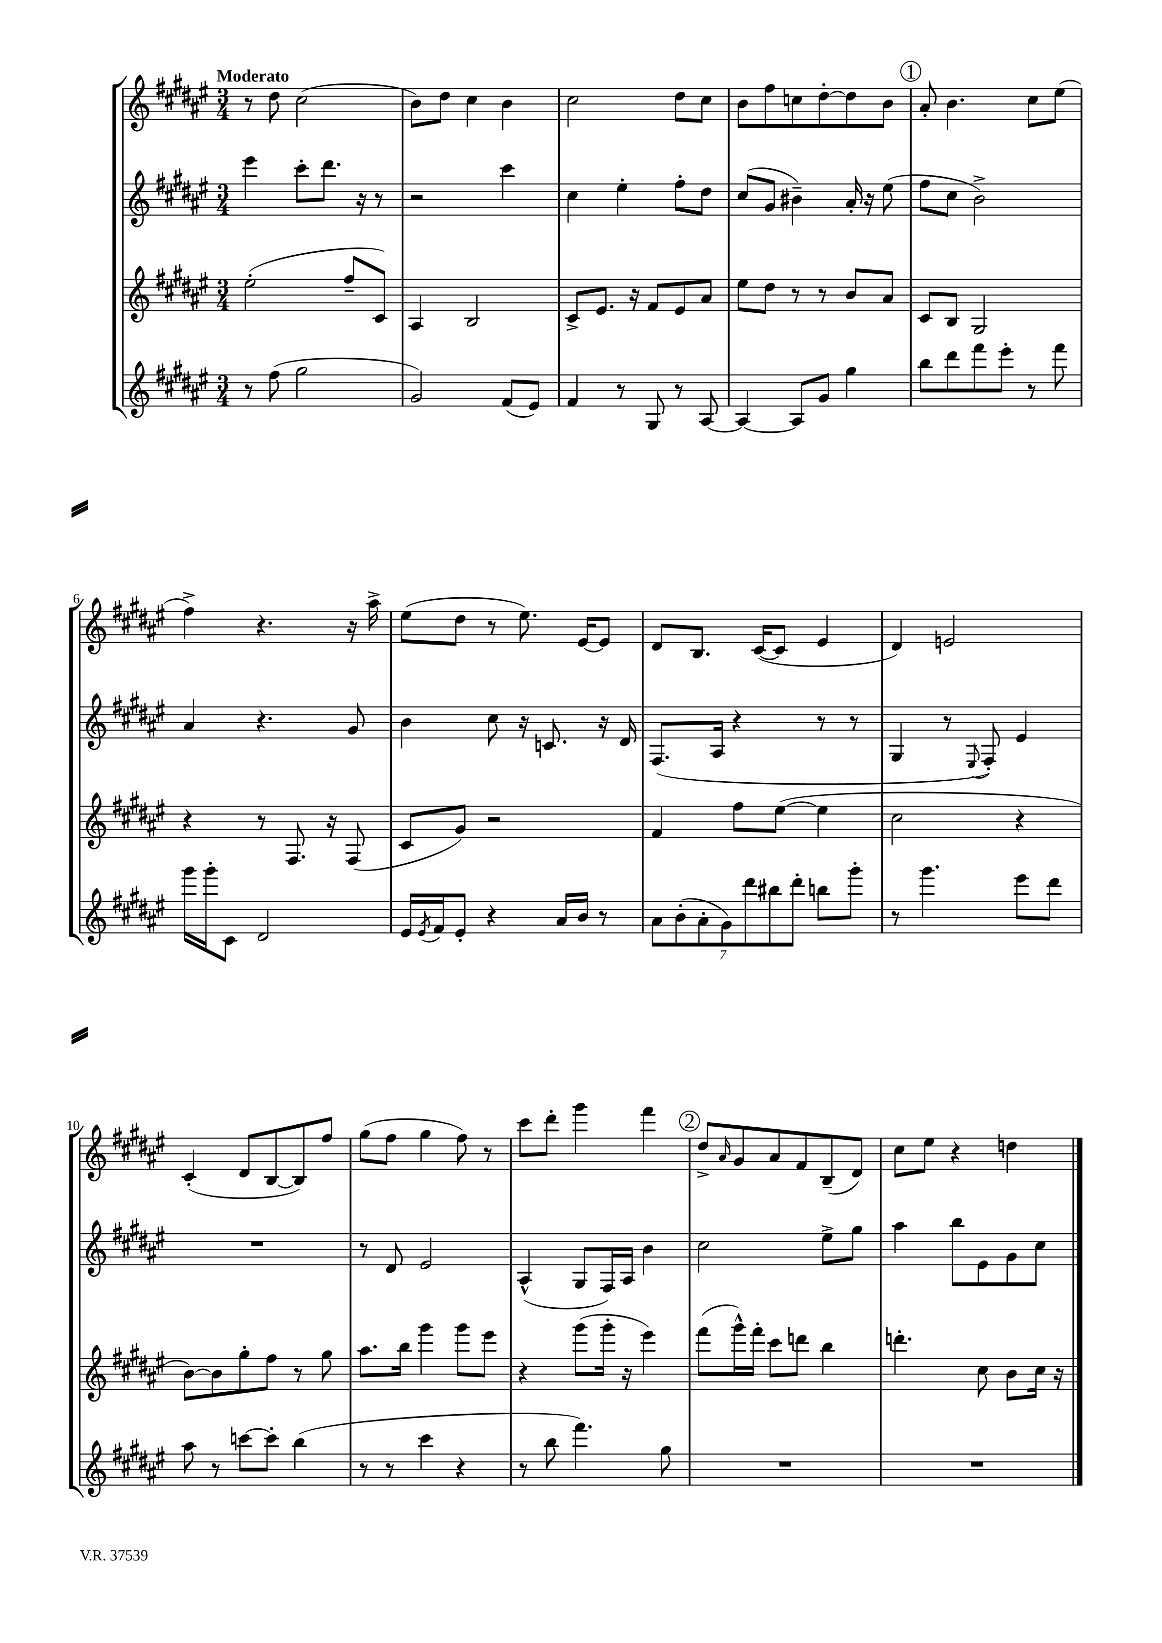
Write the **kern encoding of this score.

**kern	**kern	**kern	**kern
*staff4	*staff3	*staff2	*staff1
*clefG2	*clefG2	*clefG2	*clefG2
*k[f#c#g#d#a#e#]	*k[f#c#g#d#a#e#]	*k[f#c#g#d#a#e#]	*k[f#c#g#d#a#e#]
*M3/4	*M3/4	*M3/4	*M3/4
8r	(2ee#'\	4eee#\	8r
(8ff#\	.	.	8dd#\
2gg#\	.	8ccc#'\L	(2cc#\
.	.	8.ddd#\J	.
.	8ff#~/L	.	.
.	.	16r	.
.	8c#/J)	8r	.
=	=	=	=
2g#/)	4A#/	2r	8b\L)
.	.	.	8dd#\J
.	2B/	.	4cc#\
(8f#/L	.	4ccc#\	4b\
8e#/J)	.	.	.
=	=	=	=
4f#/	8c#^/L	4cc#\	2cc#\
.	8.e#/J	.	.
8r	.	4ee#'\	.
.	16r	.	.
8G#/	8f#/L	.	.
8r	8e#/	8ff#'\L	8dd#\L
[8A#/	8a#/J	8dd#\J	8cc#\J
=	=	=	=
4A#/_	8ee#\L	(8cc#/L	8b\L
.	8dd#\J	8g#/J	8ff#\
8A#/]L	8r	4b#~\)	8cc\
8g#/J	8r	.	[8dd#'\
4gg#\	8b/L	16a#'/	8dd#\]
.	.	16r	.
.	8a#/J	(8ee#\	8b\J
=	=	=	=
8bb\L	8c#/L	8ff#\L	8a#'/
8ddd#\	8B/J	8cc#\J	4.b\
8fff#\	2G#/	2b^\)	.
8eee#'\J	.	.	.
8r	.	.	8cc#\L
8fff#\	.	.	(8ee#\J
=	=	=	=
16ggg#\LL	4r	4a#/	4ff#^\)
16ggg#'\J	.	.	.
8c#\J	.	.	.
2d#/	8r	4.r	4.r
.	8.F#/	.	.
.	16r	.	.
.	(8F#/	8g#/	16r
.	.	.	16aa#^\
=	=	=	=
16e#/LL	8c#/L	4b\	(8ee#\L
8qe#/	.	.	.
16f#/J	.	.	.
8e#'/J	8g#/J)	.	8dd#\J
4r	2r	8cc#\	8r
.	.	16r	8.ee#\)
.	.	8.c/	.
16a#/LL	.	.	.
16b/JJ	.	.	[16e#/LK
8r	.	16r	8e#/]J
.	.	16d#/	.
=	=	=	=
14a#\L	4f#/	(8.F#/L	8d#/L
(14b'\	.	.	.
.	.	.	8.B/J
14a#'\	.	.	.
.	.	16A#/Jk	.
14g#\)	.	.	.
.	8ff#\L	4r	.
14ddd#\	.	.	.
.	.	.	([16c#/LK
14bb#\	.	.	.
.	([8ee#\J	.	8c#/]J
14ddd#'\J	.	.	.
8bb\L	4ee#\]	8r	4e#/
8ggg#'\J	.	8r	.
=	=	=	=
8r	2cc#\	4G#/	4d#/)
4.ggg#\	.	.	.
.	.	8r	2e/
.	.	8qqE#/	.
.	.	8F#'/)	.
8eee#\L	4r	4e#/	.
8ddd#\J	.	.	.
=	=	=	=
8aa#\	[8b\L)	2.r	(4c#'/
8r	8b\]	.	.
[8ccc\L	8gg#'\	.	8d#/L
8ccc'\]J	8ff#\J	.	[8B/
(4bb\	8r	.	8B/])
.	8gg#\	.	8ff#/J
=	=	=	=
8r	8.aa#\L	8r	(8gg#\L
8r	.	8d#/	8ff#\J
.	16bb\Jk	.	.
4ccc#\	4ggg#\	2e#/	4gg#\
4r	8ggg#\L	.	8ff#\)
.	8eee#\J	.	8r
=	=	=	=
8r	4r	(4A#^^/	8ccc#\L
8bb\	.	.	8ddd#'\J
4.fff#\)	(8ggg#\L	8G#/L	4ggg#\
.	16ggg#'\Jk	16F#/L)	.
.	16r	16A#/JJ	.
.	4eee#\)	4b\	4fff#\
8gg#\	.	.	.
=	=	=	=
2.r	(8fff#\L	2cc#\	8dd#^/L
.	.	.	16qqa#/
.	16ggg#^^\L)	.	8g#/
.	16fff#'\JJ	.	.
.	8ccc#\L	.	8a#/
.	8ddd\J	.	8f#/
.	4bb\	8ee#^\L	(8B~/
.	.	8gg#\J	8d#/J)
=	=	=	=
2.r	4.ddd'\	4aa#\	8cc#\L
.	.	.	8ee#\J
.	.	8bb\L	4r
.	8cc#\	8e#\	.
.	8b\L	8g#\	4dd\
.	16cc#\Jk	8cc#\J	.
.	16r	.	.
==	==	==	==
*-	*-	*-	*-
